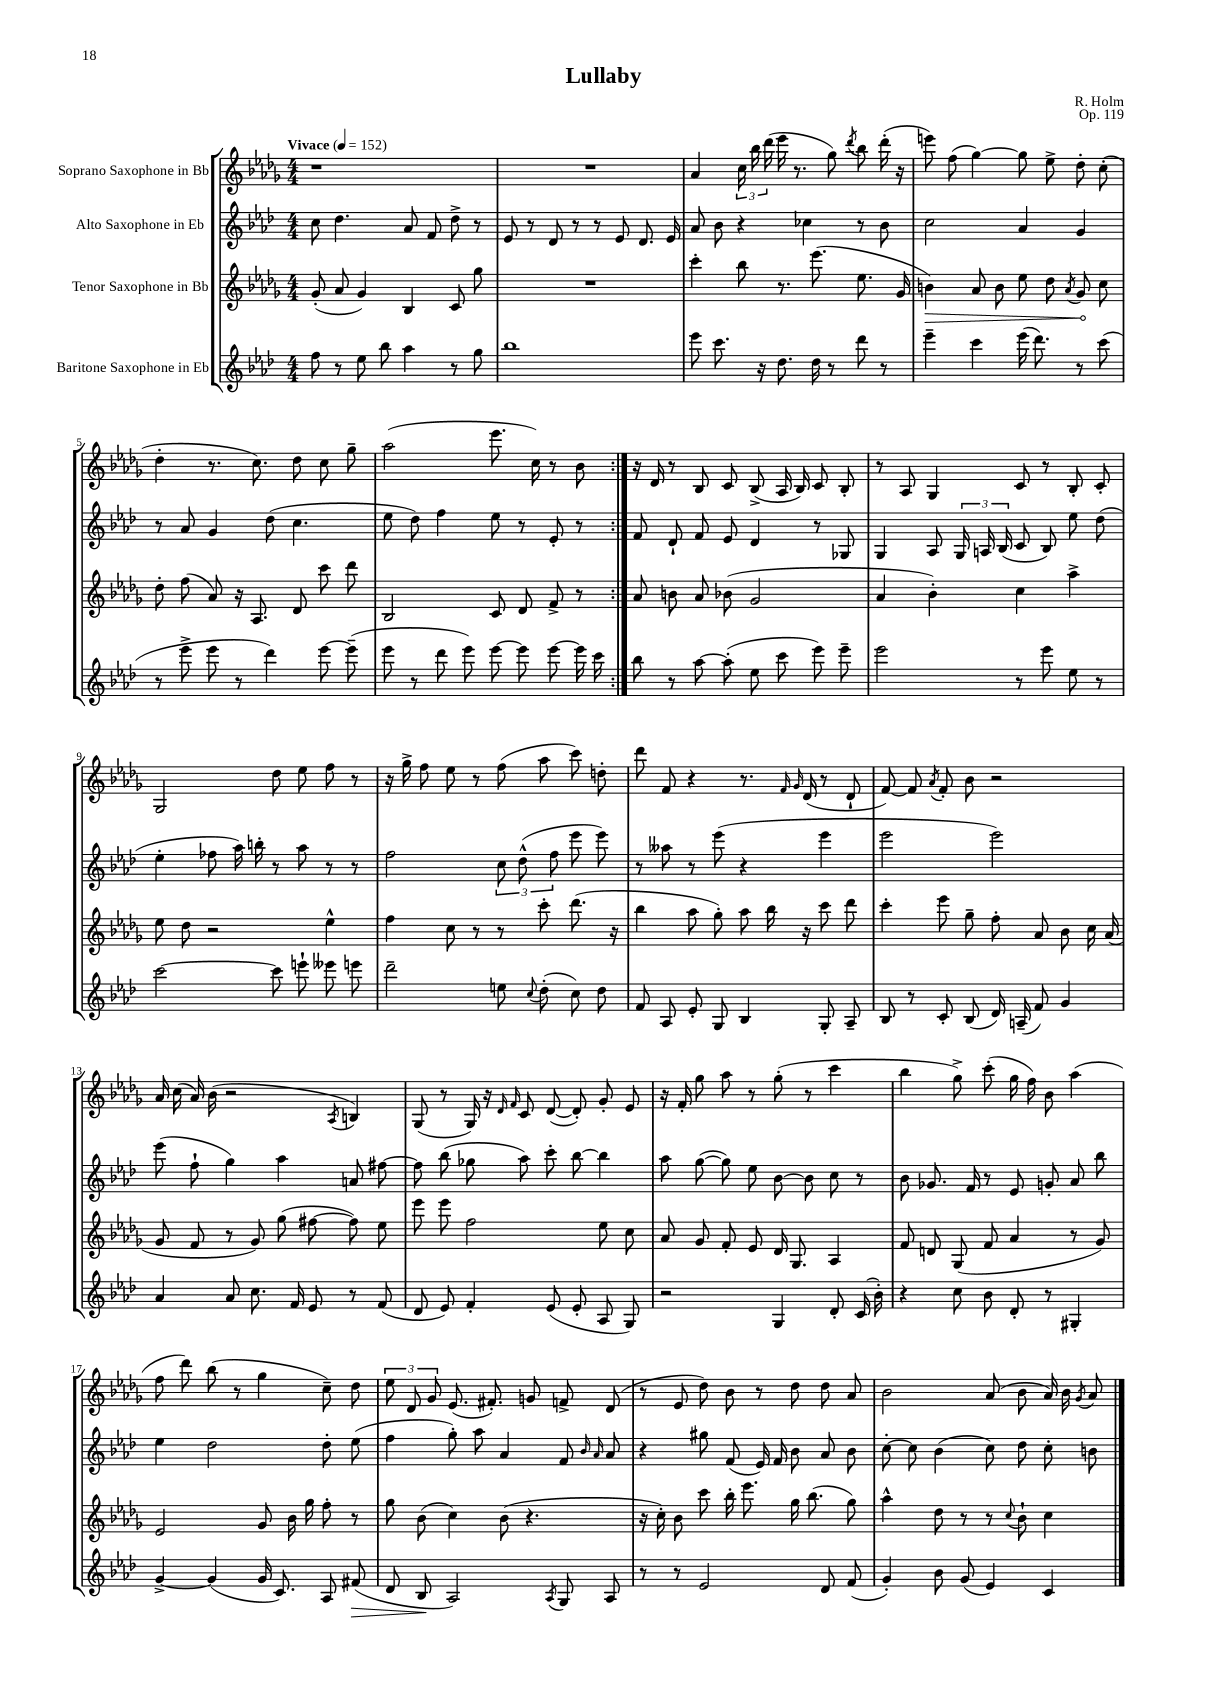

**kern	**dynam	**kern	**dynam	**kern	**kern
*part4	*part4	*part3	*part3	*part2	*part1
*staff4	*staff4	*staff3	*staff3	*staff2	*staff1
*I"Baritone Saxophone in Eb	*	*I"Tenor Saxophone in Bb	*	*I"Alto Saxophone in Eb	*I"Soprano Saxophone in Bb
*clefG2	*	*clefG2	*	*clefG2	*clefG2
*k[b-e-a-d-]	*	*k[b-e-a-d-g-]	*	*k[b-e-a-d-]	*k[b-e-a-d-g-]
*M4/4	*	*M4/4	*	*M4/4	*M4/4
*MM152	*	*MM152	*	*MM152	*MM152
=1	=1	=1	=1	=1	=1
!	!	!	!	!	!LO:TX:a:B:t=Vivace
8ff\	.	(8g-'/	.	8cc\	1r
8r	.	8a-/	.	4.dd-\	.
8ee-\	.	4g-/)	.	.	.
8bb-\	.	.	.	.	.
4aa-\	.	4B-/	.	8a-/	.
.	.	.	.	8f/	.
8r	.	8c/	.	8dd-^\	.
8gg\	.	8gg-\	.	8r	.
=2	=2	=2	=2	=2	=2
1bb-	.	1r	.	8e-/	1r
.	.	.	.	8r	.
.	.	.	.	8d-/	.
.	.	.	.	8r	.
.	.	.	.	8r	.
.	.	.	.	8e-/	.
.	.	.	.	8.d-/	.
.	.	.	.	16e-/	.
=3	=3	=3	=3	=3	=3
8eee-\	.	4ccc'\	.	8a-/	4a-/
8.ccc\	.	.	.	8b-\	.
.	.	8bb-\	.	4r	24cc\
.	.	.	.	.	24bb-\
16r	.	.	.	.	.
.	.	.	.	.	(24ddd-\
8.dd-\	.	8.r	.	.	16eee-\
.	.	.	.	.	8.r
.	.	.	.	4cc-X\	.
16dd-\	.	(8.eee-\	.	.	.
8r	.	.	.	.	8gg-\)
.	.	.	.	.	8qddd-/
8ddd-\	.	8.ee-\	.	8r	8bb-\
8r	.	.	.	8b-\	(16ddd-'\
.	.	16g-/	.	.	16r
=4	=4	=4	=4	=4	=4
!	!	!	!LO:HP:b	!	!
4eee-~\	.	4bn\)	>	2cc\	8eeen\)
.	.	.	.	.	(8ff\
4ccc\	.	8a-/	.	.	[4gg-\)
.	.	8b\	.	.	.
(16eee-\	.	8ee-\	.	4a-/	8gg-\]
8.ddd-\)	.	.	.	.	.
.	.	8dd-\	.	.	8ee-^\
.	.	8qa-/	.	.	.
8r	.	8g-/	.	4g/	8dd-'\
(8ccc\	.	8cc\	]	.	(8cc'\
!!LO:LB:g=z
=5	=5	=5	=5	=5	=5
8r	.	8dd-'\	.	8r	4dd-'\
8eee-^\	.	(8ff\	.	8a-/	.
8eee-\	.	8a-/)	.	4g/	8.r
8r	.	16r	.	.	.
.	.	8.A-/	.	.	8.cc\)
4ddd-\)	.	.	.	(8dd-\	.
.	.	8d-/	.	4.cc\	8dd-\
[8eee-\	.	8ccc\	.	.	8cc\
(8eee-~\]	.	8ddd-\	.	.	8gg-~\
=6	=6	=6	=6	=6	=6
8eee-\	.	2B-/	.	8ee-\	(2aa-\
8r	.	.	.	8dd-\)	.
8ddd-\	.	.	.	4ff\	.
8eee-\)	.	.	.	.	.
[8eee-\	.	8c/	.	8ee-\	8.eee-\
8eee-\]	.	8d-/	.	8r	.
.	.	.	.	.	16cc\)
[8eee-\	.	8f^/	.	8e-'/	8r
16eee-\]	.	8r	.	8r	8b-\
16ccc\	.	.	.	.	.
=7:|!	=7:|!	=7:|!	=7:|!	=7:|!	=7:|!
8bb-\	.	8a-/	.	8f/	16r
.	.	.	.	.	16d-/
8r	.	8bn\	.	8d-`/	8r
[8aa-\	.	8a-/	.	8f/	8B-/
(8aa-'\]	.	(8b-X\	.	8e-/	8c/
8ee-\	.	2g-/	.	4d-/	(8B-^/
8ccc\	.	.	.	.	16A-/
.	.	.	.	.	16B-/)
8eee-\)	.	.	.	8r	8c/
8eee-~\	.	.	.	8G-X/	8B-'/
=8	=8	=8	=8	=8	=8
2eee-\	.	4a-/	.	4G/	8r
.	.	.	.	.	8A-/
.	.	4b-'\)	.	8A-/	4G-/
.	.	.	.	24G/	.
.	.	.	.	24An/	.
.	.	.	.	(24B-/	.
8r	.	4cc\	.	8c/	8c/
8eee-\	.	.	.	8B-/)	8r
8ee-\	.	4aa-^\	.	8ee-\	8B-'/
8r	.	.	.	(8dd-\	8c'/
!!LO:LB:g=z
=9	=9	=9	=9	=9	=9
[2ccc\	.	8ee-\	.	4ee-'\	2G-/
.	.	8dd-\	.	.	.
.	.	2r	.	8ff-X\	.
.	.	.	.	16aa-\)	.
.	.	.	.	16bbn'\	.
8ccc\]	.	.	.	8r	8dd-\
8eeen`\	.	.	.	8aa-\	8ee-\
8eee--X\	.	4ee-^^\	.	8r	8ff\
8eeen\	.	.	.	8r	8r
=10	=10	=10	=10	=10	=10
2ddd-~\	.	4ff\	.	2ff\	16r
.	.	.	.	.	16gg-^\
.	.	.	.	.	8ff\
.	.	8cc\	.	.	8ee-\
.	.	8r	.	.	8r
8een\	.	8r	.	12cc\	(8ff\
.	.	.	.	(12dd-^^\	.
8qqcc/	.	.	.	.	.
(8dd-'\	.	8ccc'\	.	.	8aa-\
.	.	.	.	12ff\	.
8cc\)	.	(8.ddd-\	.	8eee-\	8ccc\)
8dd-\	.	.	.	8eee-\)	8ddn'\
.	.	16r	.	.	.
=11	=11	=11	=11	=11	=11
8f/	.	4bb-\	.	8r	8ddd-\
8A-/	.	.	.	8aa--X\	8f/
8e-'/	.	8aa-\	.	8r	4r
8G/	.	8gg-'\)	.	(8eee-\	.
4B-/	.	8aa-\	.	4r	8.r
.	.	16bb-\	.	.	.
.	.	.	.	.	16qqf/
.	.	.	.	.	16qqg-/
.	.	16r	.	.	(16d-/
8G'/	.	8ccc\	.	4eee-\	8r
8A-~/	.	8ddd-\	.	.	8d-`/
=12	=12	=12	=12	=12	=12
8B-/	.	4ccc'\	.	2eee-\	[8f/)
8r	.	.	.	.	8f/]
.	.	.	.	.	8qa-/
8c'/	.	8eee-\	.	.	8f'/
(8B-/	.	8gg-~\	.	.	8b-\
16d-/)	.	8ff'\	.	2eee-\)	2r
(16An~/	.	.	.	.	.
8f/)	.	8a-/	.	.	.
4g/	.	8b-\	.	.	.
.	.	16cc\	.	.	.
.	.	(16a-/	.	.	.
!!LO:LB:g=z
=13	=13	=13	=13	=13	=13
4a-/	.	8g-/	.	(8eee-\	16a-/
.	.	.	.	.	(16cc\
.	.	8f/	.	8ff`\	16a-/)
.	.	.	.	.	(16b-\
8a-/	.	8r	.	4gg\)	2r
8.cc\	.	8g-/)	.	.	.
.	.	(8gg-\	.	4aa-\	.
16f/	.	.	.	.	.
8e-/	.	[8ff#X\	.	.	.
.	.	.	.	.	8qA-/
8r	.	8ff#\])	.	8an/	4Bn/)
(8f/	.	8ee-\	.	[8ff#X\	.
=14	=14	=14	=14	=14	=14
8d-/	.	8eee-\	.	8ff#\]	(8G-/
8e-/)	.	8eee-\	.	(8bb-\	8r
4f'/	.	2ff\	.	8gg-X\	16G-/)
.	.	.	.	.	16r
.	.	.	.	.	16qqd-/
.	.	.	.	.	16qqf/
.	.	.	.	8aa-\)	8c/
(8e-/	.	.	.	8ccc'\	([8d-/
8e-'/	.	.	.	[8bb-\	8d-'/])
8A-/	.	8ee-\	.	4bb-\]	8g-'/
8G/)	.	8cc\	.	.	8e-/
=15	=15	=15	=15	=15	=15
2r	.	8a-/	.	8aa-\	16r
.	.	.	.	.	16f'/
.	.	8g-/	.	([8gg\	8gg-\
.	.	8f'/	.	8gg\])	8aa-\
.	.	8e-/	.	8ee-\	8r
4G/	.	16d-/	.	[8b-\	(8gg-'\
.	.	8.G-/	.	.	.
.	.	.	.	8b-\]	8r
8d-'/	.	4A-/	.	8cc\	4ccc\
(16c/	.	.	.	8r	.
16b-'\)	.	.	.	.	.
=16	=16	=16	=16	=16	=16
4r	.	8f/	.	8b-\	4bb-\
.	.	8dn/	.	8.g-X/	.
8cc\	.	(8G-/	.	.	8gg-^\)
.	.	.	.	16f/	.
8b-\	.	8f/	.	8r	(8ccc'\
8d-'/	.	4a-/	.	8e-/	16gg-\
.	.	.	.	.	16ff\)
8r	.	.	.	8gn'/	8b-\
4G#X'/	.	8r	.	8a-/	(4aa-\
.	.	8g-/)	.	8bb-\	.
!!LO:LB:g=z
=17	=17	=17	=17	=17	=17
[4g^/	.	2e-/	.	4ee-\	8ff\
.	.	.	.	.	8ddd-\)
(4g/]	.	.	.	2dd-\	(8bb-\
.	.	.	.	.	8r
16g/	.	8g-/	.	.	4gg-\
8.c/)	.	.	.	.	.
.	.	16b-\	.	.	.
.	.	16gg-\	.	.	.
8A-/	.	8ff'\	.	8dd-'\	8cc~\)
!	!LO:HP:b	!	!	!	!
(8f#X/	>	8r	.	(8ee-\	8dd-\
=18	=18	=18	=18	=18	=18
8d-/	.	8gg-\	.	4ff\	12ee-\
.	.	.	.	.	12d-/
8B-/	.	(8b-\	.	.	.
.	.	.	.	.	12g-/
2A-/)	]	4cc\)	.	8gg'\)	(8.e-/
.	.	.	.	8aa-\	.
.	.	.	.	.	8.f#X'/)
.	.	(8b-\	.	4a-/	.
.	.	4.r	.	.	8gn/
8qA-/	.	.	.	.	.
8G/	.	.	.	8f/	8fn^/
.	.	.	.	16qqb-/	.
.	.	.	.	16qqa-/	.
8A-/	.	.	.	8a-/	(8d-/
=19	=19	=19	=19	=19	=19
8r	.	16r	.	4r	8r
.	.	16cc'\)	.	.	.
8r	.	8b-\	.	.	8e-/
2e-/	.	8ccc\	.	8gg#X\	8dd-\)
.	.	16bb-'\	.	(8f/	8b-\
.	.	8.eee-\	.	.	.
.	.	.	.	16e-/)	8r
.	.	.	.	16f/	.
.	.	16gg-\	.	8b-\	8dd-\
.	.	(8.bb-\	.	.	.
8d-/	.	.	.	8a-/	8dd-\
(8f/	.	8gg-\)	.	8b-\	8a-/
=20	=20	=20	=20	=20	=20
4g'/)	.	4aa-^^\	.	[8cc'\	2b-\
.	.	.	.	8cc\]	.
8b-\	.	8dd-\	.	(4b-\	.
(8g/	.	8r	.	.	.
4e-/)	.	8r	.	8cc\)	(8a-/
.	.	8qqcc/	.	.	.
.	.	8b-`\	.	8dd-\	8b-\
4c/	.	4cc\	.	8cc'\	16a-/)
.	.	.	.	.	16b-\
.	.	.	.	.	8qg-/
.	.	.	.	8bn\	8a-/
==	==	==	==	==	==
*-	*-	*-	*-	*-	*-
